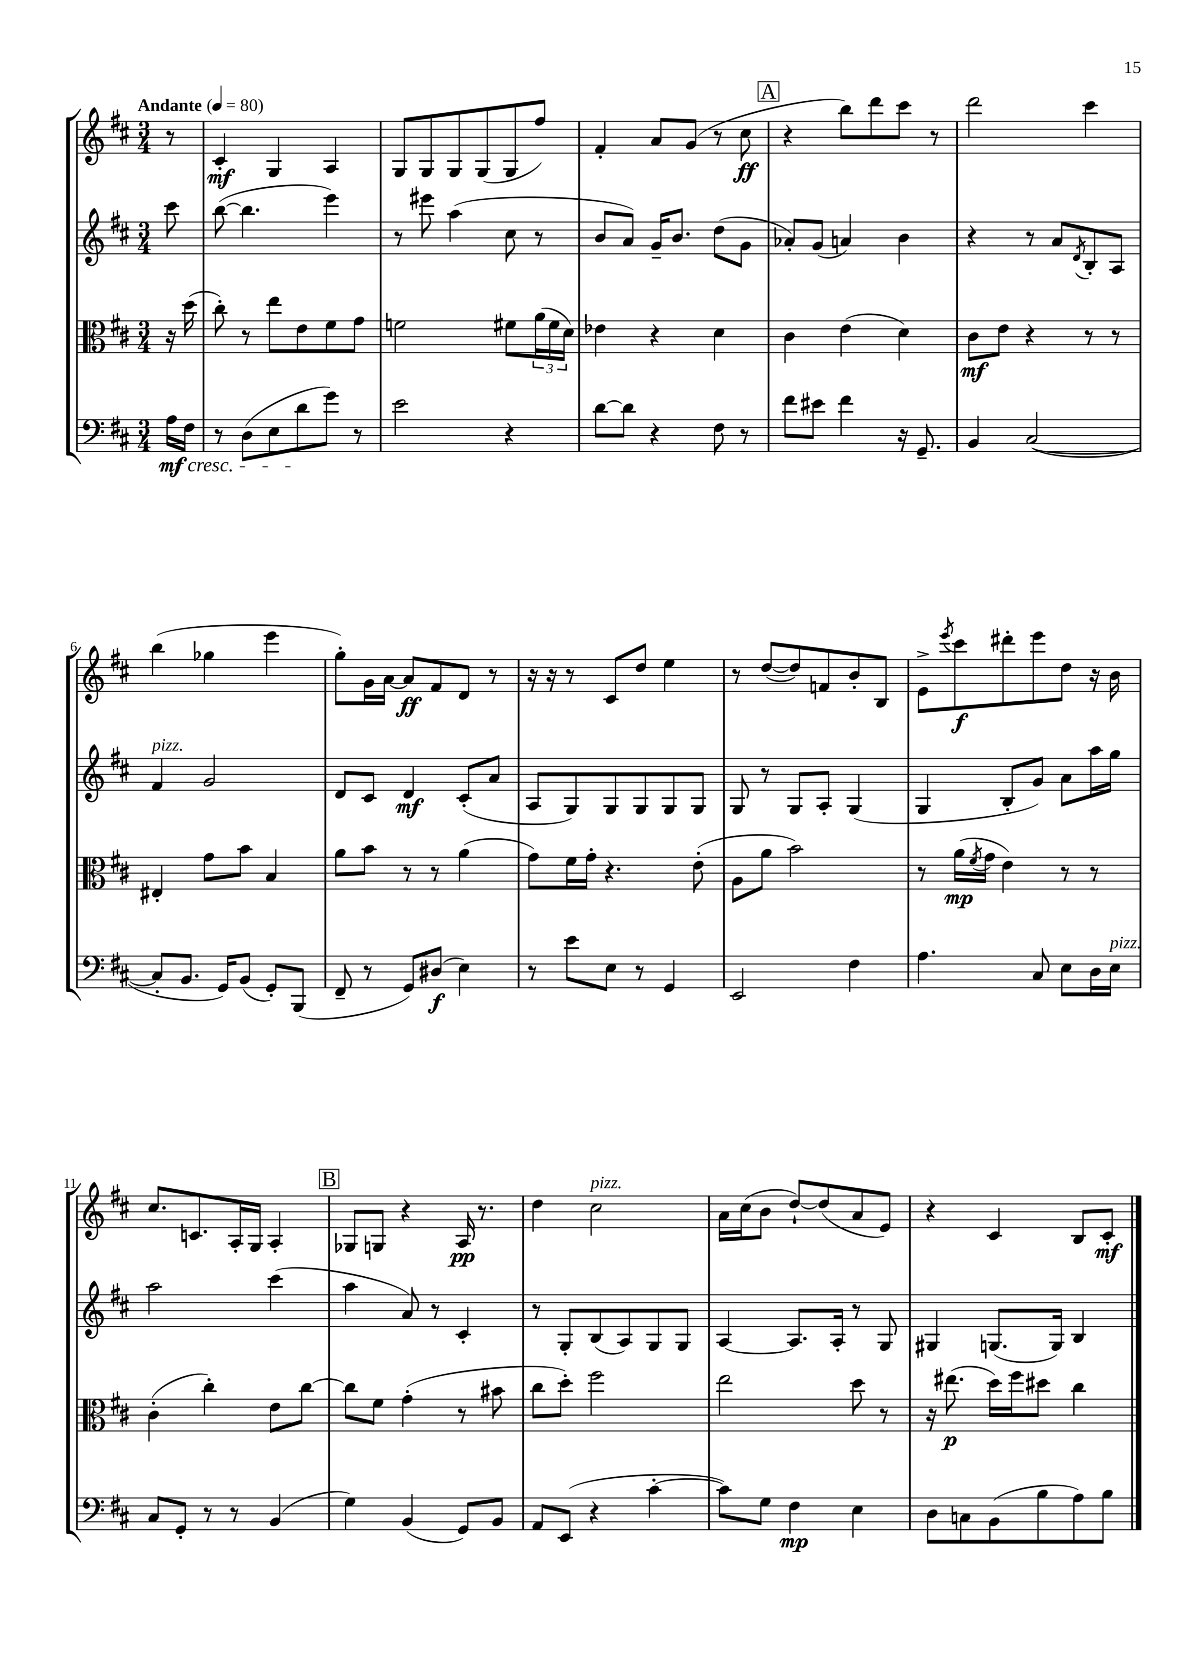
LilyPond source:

<<
\new StaffGroup <<
\new Staff = "s0" {
    \clef treble \key d \major \numericTimeSignature \time 3/4 \partial 8 \tempo "Andante" 4 = 80
    r8 |
    cis'4-.\mf g4 a4 |
    g8 g8 g8 g8( g8 fis''8) |
    fis'4-. a'8 g'8( r8 cis''8\ff |
    \mark \markup { \box "A" } r4 b''8) d'''8 cis'''8 r8 |
    d'''2 cis'''4 |
    b''4( ges''4 e'''4 |
    g''8-.) g'16 a'16~ a'8\ff fis'8 d'8 r8 |
    r16 r16 r8 cis'8 d''8 e''4 |
    r8 d''8~( d''8) f'8 b'8-. b8 |
    e'8-> \acciaccatura { e'''8 } cis'''8\f dis'''8-. e'''8 d''8 r16 b'16 |
    cis''8. c'8. a16-. g16 a4-. |
    \mark \markup { \box "B" } ges8 g8 r4 a16\pp r8. |
    d''4 cis''2^\markup { \italic "pizz." } |
    a'16 cis''16( b'8 d''8~-!) d''8( a'8 e'8) |
    r4 cis'4 b8 cis'8-.\mf \bar "|." |
}
\new Staff = "s1" {
    \clef treble \key d \major \numericTimeSignature \time 3/4 \partial 8
    cis'''8 |
    b''8~( b''4. e'''4) |
    r8 eis'''8 a''4( cis''8 r8 |
    b'8 a'8) g'16-- b'8. d''8( g'8 |
    \mark \markup { \box "A" } aes'8-.) g'8( a'4) b'4 |
    r4 r8 a'8 \acciaccatura { d'8 } b8-. a8 |
    fis'4^\markup { \italic "pizz." } g'2 |
    d'8 cis'8 d'4\mf cis'8-.( a'8 |
    a8 g8) g8 g8 g8 g8 |
    g8 r8 g8 a8-. g4( |
    g4 b8-. g'8) a'8 a''16 g''16 |
    a''2 cis'''4( |
    \mark \markup { \box "B" } a''4 a'8) r8 cis'4-. |
    r8 g8-. b8( a8) g8 g8 |
    a4~ a8. a16-. r8 g8 |
    gis4 g8.( g16) b4 \bar "|." |
}
\new Staff = "s2" {
    \clef alto \key d \major \numericTimeSignature \time 3/4 \partial 8
    r16 d''16( |
    cis''8-.) r8 e''8 e'8 fis'8 g'8 |
    f'2 fis'8 \tuplet 3/2 { a'16( fis'16 d'16) } |
    ees'4 r4 d'4 |
    \mark \markup { \box "A" } cis'4 e'4( d'4) |
    cis'8\mf e'8 r4 r8 r8 |
    eis4-. g'8 b'8 b4 |
    a'8 b'8 r8 r8 a'4( |
    g'8) fis'16 g'16-. r4. e'8-.( |
    a8 a'8 b'2) |
    r8 a'16\mp( \acciaccatura { fis'8 } g'16 e'4) r8 r8 |
    cis'4-.( cis''4-.) e'8 cis''8~ |
    \mark \markup { \box "B" } cis''8 fis'8 g'4-.( r8 bis'8 |
    cis''8 d''8-.) fis''2 |
    e''2 d''8 r8 |
    r16 eis''8.\p( d''16) fis''16 dis''8 cis''4 \bar "|." |
}
\new Staff = "s3" {
    \clef bass \key d \major \numericTimeSignature \time 3/4 \partial 8
    a16\mf\cresc fis16 |
    r8 d8( e8 d'8\! g'8) r8 |
    e'2 r4 |
    d'8~ d'8 r4 fis8 r8 |
    \mark \markup { \box "A" } fis'8 eis'8 fis'4 r16 g,8.-- |
    b,4 cis2~( |
    cis8-. b,8. g,16) b,8( g,8-.) b,,8( |
    fis,8-- r8 g,8) dis8\f( e4) |
    r8 e'8 e8 r8 g,4 |
    e,2 fis4 |
    a4. cis8 e8 d16 e16^\markup { \italic "pizz." } |
    cis8 g,8-. r8 r8 b,4( |
    \mark \markup { \box "B" } g4) b,4( g,8) b,8 |
    a,8 e,8( r4 cis'4~-. |
    cis'8) g8 fis4\mp e4 |
    d8 c8 b,8( b8 a8) b8 \bar "|." |
}
>>
>>
